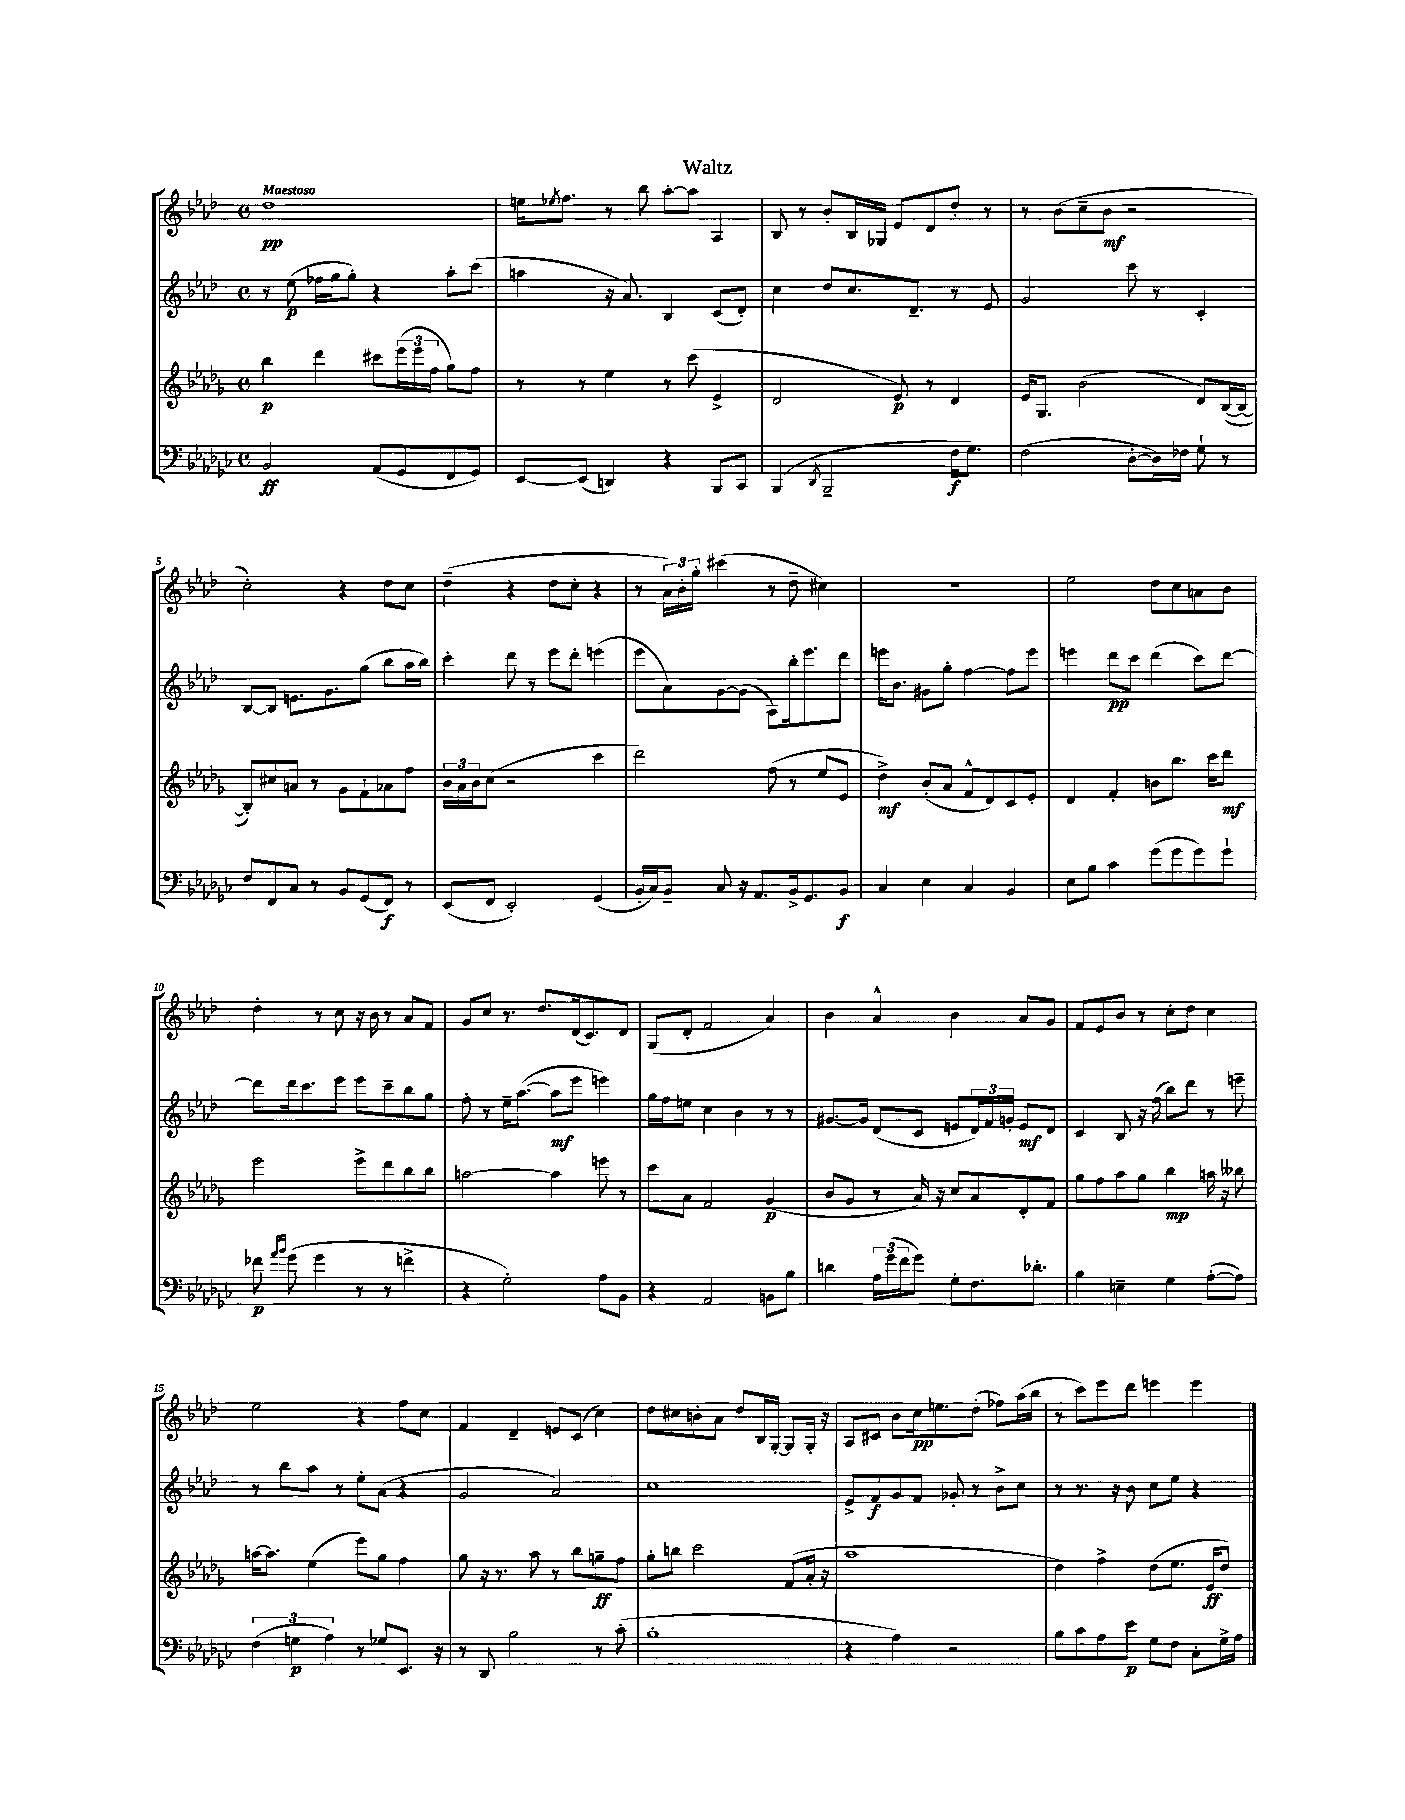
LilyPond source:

\header { title = "Waltz" }
<<
\new StaffGroup <<
\new Staff = "s0" {
    \clef treble \key aes \major \defaultTimeSignature \time 4/4 \tempo "Maestoso"
    des''1\pp |
    e''16 \acciaccatura { ees''8 } f''8. r8 bes''8 aes''8~-. aes''8 aes4 |
    bes8 r8 bes'8-. bes16 ges16 ees'8 des'8 des''8-. r8 |
    r8 bes'8( c''8-- bes'8\mf r2 |
    c''2-.) r4 des''8 c''8 |
    des''4--( r4 des''8 c''8-. r4 |
    r8 \tuplet 3/2 { aes'16) bes'16-. g''16-. } cis'''4( r8 des''8-- cis''4) |
    r1 |
    ees''2 des''8 c''8 a'8 bes'8 |
    des''4-. r8 c''8 r16 bes'16 r8 aes'8 f'8 |
    g'8 c''8 r8. des''8. des'16( c'8.) des'8 |
    g8( des'8-. f'2 aes'4) |
    bes'4 aes'4-^ bes'4 aes'8 g'8 |
    f'8 ees'8 bes'8 r8 c''8-. des''8 c''4 |
    ees''2 r4 f''8 c''8 |
    f'4 des'4-- e'8 c'8( c''4) |
    des''8 cis''8 b'8-. aes'8 des''8 bes16 g16~-. g8 g16-. r16 |
    aes8 cis'8 bes'8 c''16\pp e''8. des''8-.( fes''8) aes''16( bes''16 |
    r8 c'''8) ees'''8 des'''8 e'''4 e'''4 \bar "|." |
}
\new Staff = "s1" {
    \clef treble \key aes \major \defaultTimeSignature \time 4/4
    r8 ees''8\p( fes''16 g''16 g''8-.) r4 aes''8-. c'''8( |
    a''4 r16 aes'8.) bes4 c'8( des'8-.) |
    c''4 des''8 c''8. des'8.-- r8 ees'8 |
    g'2 c'''8 r8 c'4-. |
    bes8~ bes8 e'8. g'8. g''8( bes''8 aes''16 bes''16) |
    c'''4-. des'''8 r8 ees'''8 des'''8-. e'''4( |
    ees'''8 aes'8) g'8~ g'8( aes8) bes''16-. ees'''8. des'''8 |
    e'''16 bes'8. gis'8 g''8-. f''4~ f''8 e'''8 |
    e'''4 des'''8\pp c'''8 des'''4( c'''8) des'''8~ |
    des'''8 des'''16 c'''8. ees'''8 ees'''8 c'''8-- bes''8 g''8 |
    f''8-. r8 ees''16-- aes''8.~( aes''8\mf ees'''8 e'''4) |
    g''16 f''16 e''8 c''4 bes'4 r8 r8 |
    gis'8.~ gis'16 des'8( c'8 e'8 \tuplet 3/2 { des'16) f'16 g'16-. } e'8\mf des'8 |
    c'4 bes8 r16 f''16( bes''8) des'''8 r8 e'''8-- |
    r8 bes''8 aes''8 r8 ees''8-. aes'8( r4 |
    g'2 aes'2) |
    c''1 |
    ees'8-> f'8\f g'8 f'8 ges'8-. r8 bes'8-> c''8 |
    r8 r8. r16 bes'8 c''8 ees''8 r4 \bar "|." |
}
\new Staff = "s2" {
    \clef treble \key des \major \defaultTimeSignature \time 4/4
    bes''4\p des'''4 cis'''8 \tuplet 3/2 { ees'''16( ees'''16 f''16 } ges''8) f''8 |
    r8 r8 ees''4 r8 c'''8( ees'4-> |
    des'2 ees'8\p) r8 des'4 |
    ees'16 ges8. bes'2( des'8) bes16~( bes16~ |
    bes8-.) cis''8 a'8 r8 ges'8 f'8-! aes'8 f''8 |
    \tuplet 3/2 { bes'16 aes'16 bes'16 } c''8( r2 c'''4 |
    des'''2) f''8( r8 ees''8 ees'8 |
    des''4->\mf) bes'8-.( aes'8 f'8-^ des'8) c'8 ees'8-. |
    des'4 f'4-. b'8 bes''8. c'''16 des'''8\mf |
    ees'''2 ees'''8-> des'''8 bes''8 bes''8 |
    a''2~ a''4 e'''8 r8 |
    c'''8 aes'8 f'2 ges'4\p( |
    bes'8 ges'8 r8 aes'16) r16 c''8 aes'8 des'8-. f'8 |
    ges''8 f''8 aes''8 ges''8 bes''4\mp a''16 r16 beses''8 |
    a''16~ a''8. ees''4( ees'''8) ges''8 f''4 |
    ges''8 r16 r8. aes''8 r8 bes''8 g''8--\ff f''8 |
    ges''8-. b''8 c'''2 f'8( aes'16-. r16 |
    aes''1 |
    des''4) f''4-> des''8( ees''8. ees'16\ff des''8) \bar "|." |
}
\new Staff = "s3" {
    \clef bass \key ges \major \defaultTimeSignature \time 4/4
    bes,2\ff aes,8( ges,8 f,8 ges,8) |
    ees,8~ ees,8( d,4) r4 bes,,8 ces,8 |
    bes,,4( \acciaccatura { des,8 } bes,,2-- f16\f ges8.) |
    f2( des8~-. des16) fes16 ges8-! r8 |
    f8 f,8 ces8 r8 bes,8 ges,8( f,8\f) r8 |
    ees,8( f,8 ees,2-.) ges,4( |
    bes,16-. ces16) bes,8-- ces8 r16 aes,8. bes,16-> ges,8. bes,8\f |
    ces4 ees4 ces4 bes,4 |
    ees8 bes8 ces'4 ges'8( ges'8 ges'8) ges'8-! |
    fes'8\p \grace { aes'16 bes'16 } ges'8( ges'4 r8 r8 f'4-> |
    r4 ges2-.) aes8 bes,8 |
    r4 aes,2 b,8 bes8 |
    d'4 \tuplet 3/2 { aes16 ges'16( f'16 } ges'8) ges8-. f8. des'8.-. |
    bes4 e4-- ges4 aes8~-.( aes8) |
    \tuplet 3/2 { f4( g4\p aes4) } r8 ges8 ees,8. r16 |
    r8 des,8 bes2 r8 ces'8-.( |
    bes1-. |
    r4 aes4) r2 |
    bes8 ces'8 aes8 ees'8\p ges8 f8 ces8-. ges16-> aes16 \bar "|." |
}
>>
>>
